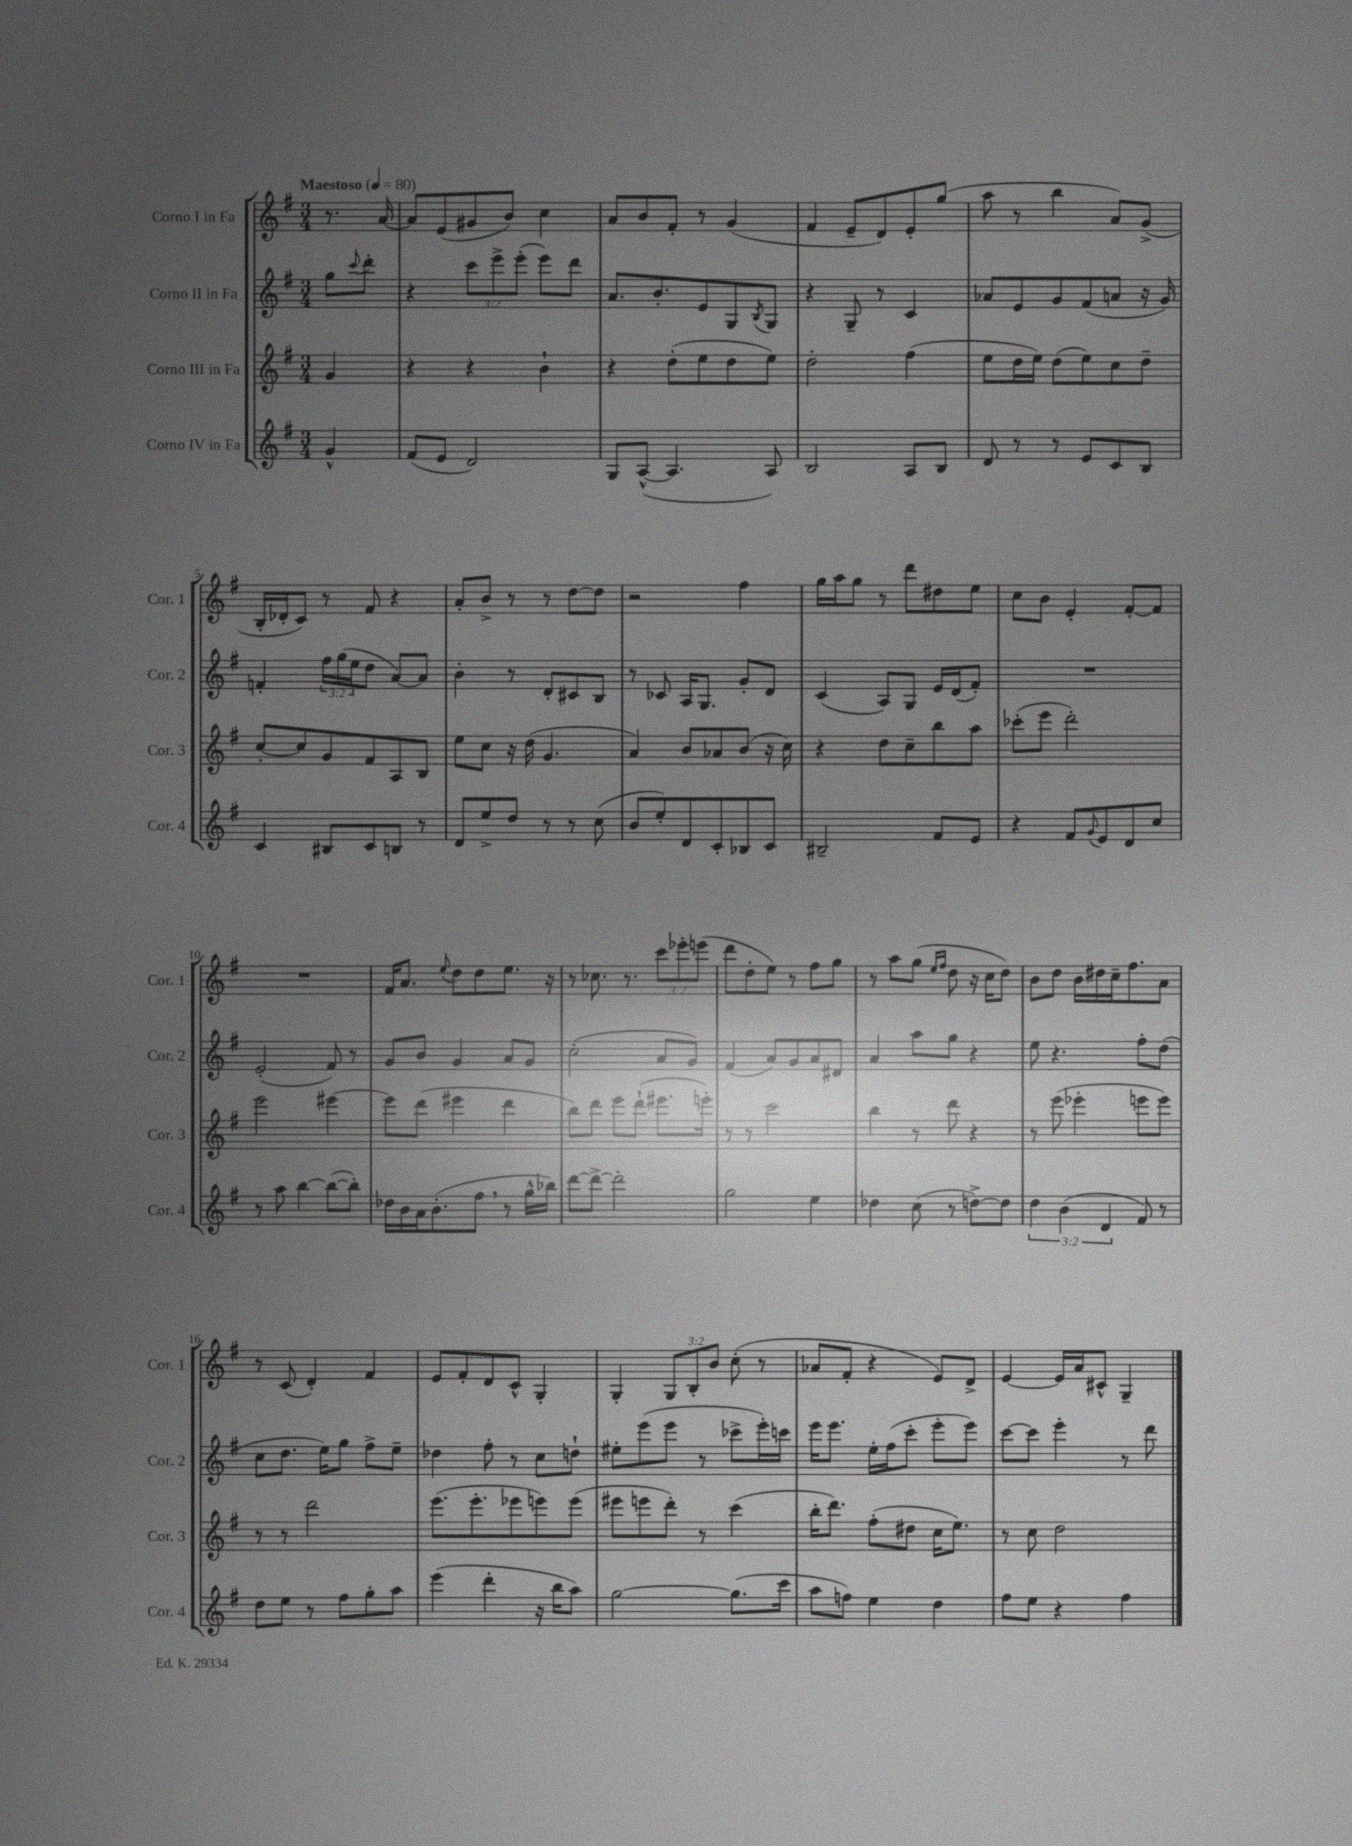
<<
\new StaffGroup <<
\new Staff = "s0" \with { instrumentName = "Corno I in Fa" shortInstrumentName = "Cor. 1" } {
    \clef treble \key g \major \numericTimeSignature \time 3/4 \override Staff.TupletNumber.text = #tuplet-number::calc-fraction-text \partial 4 \tempo "Maestoso" 4 = 80
    r8. a'16~ |
    a'8 e'8( gis'8 b'8) c''4 |
    a'8 b'8 fis'8-. r8 g'4( |
    fis'4 e'8-- d'8) e'8-. g''8( |
    a''8 r8 b''4 a'8) g'8->( |
    b16-. des'16-. c'8) r8 fis'8 r4 |
    a'8-. b'8-> r8 r8 d''8~ d''8 |
    r2 fis''4 |
    g''16 a''16 g''8 r8 d'''8 dis''8 e''8 |
    c''8 b'8 e'4-. fis'8~-. fis'8 |
    R2. |
    fis'16 a'8. \appoggiatura { e''8 } d''8 d''8 e''8. r16 |
    r8 ces''8. r8. \tuplet 3/2 { c'''8 ees'''8-. e'''8( } |
    d'''8 d''8-. e''8) r8 fis''8 g''8 |
    r8 a''8 g''8( \grace { e''16 fis''16 } d''8 r16 c''16 d''8) |
    b'8 d''8 b'16 dis''16 c''16-- fis''8. a'8 |
    r8 c'8( d'4-.) fis'4 |
    e'8 fis'8-. d'8 c'8-^ g4-. |
    g4-. \tuplet 3/2 { g8 b8-. b'8 } c''8-.( r8 |
    aes'8 fis'8-. r4 e'8) d'8-> |
    e'4~ e'16 a'16 cis'8-^ g4-- \bar "|." |
}
\new Staff = "s1" \with { instrumentName = "Corno II in Fa" shortInstrumentName = "Cor. 2" } {
    \clef treble \key g \major \numericTimeSignature \time 3/4 \override Staff.TupletNumber.text = #tuplet-number::calc-fraction-text \partial 4
    g''8 \appoggiatura { c'''8 } d'''8-. |
    r4 \tuplet 3/2 { c'''8 e'''8-> e'''8-.( } e'''8) d'''8 |
    a'8. b'8.-. e'8 g8 \acciaccatura { b8 } g8 |
    r4 g8-- r8 c'4 |
    aes'8 e'8 g'8 fis'8( a'8 r16 g'16) |
    f'4-. \tuplet 3/2 { fis''16 g''16( e''16 } d''8 a'8~) a'8 |
    b'4-. r8 d'8-. cis'8 b8 |
    r8 ces'8 a16 g8. g'8-. d'8 |
    c'4( a8) g8 e'16 d'16( fis'8-.) |
    R2. |
    e'2-.( fis'8) r8 |
    g'8 b'8 g'4 a'8 g'8 |
    c''2-.( a'8 g'8) |
    fis'4( a'8) g'8 a'8 dis'8 |
    a'4 a''8 g''8 r4 |
    e''8 r4. fis''8-. d''8( |
    c''8 d''8. e''16) g''8 fis''8-> e''8-- |
    des''4 fis''8-. r8 c''8 d''8-! |
    eis''8-. e'''8( e'''8 r8 ces'''8-> e'''16-.) c'''16 |
    e'''16 e'''8. e''16-. fis''16( c'''8-. e'''8-. e'''8) |
    c'''8~ c'''8 e'''4-. r8 d'''8 \bar "|." |
}
\new Staff = "s2" \with { instrumentName = "Corno III in Fa" shortInstrumentName = "Cor. 3" } {
    \clef treble \key g \major \numericTimeSignature \time 3/4 \partial 4
    g'4 |
    r4 r4 b'4-! |
    r4 d''8-.( e''8 d''8 e''8) |
    d''2-. fis''4( |
    e''8 d''16 e''16) d''8( e''8) c''8 d''8-- |
    c''8~-. c''8 g'8 fis'8 a8 b8 |
    e''8 c''8 r16 d''16( g'4. |
    a'4) b'8 aes'8 b'8( r16 c''16) |
    r4 d''8 c''8-- b''8 a''8 |
    ces'''8-.( e'''8 d'''2-.) |
    e'''2 eis'''4~ |
    eis'''8 d'''8( eis'''4 d'''4 |
    b''8) d'''8 e'''8 d'''8-!( eis'''8. e'''16-.) |
    r8 r8 c'''2 |
    b''4 r8 d'''8 r4 |
    r8 e'''8( ees'''4-. e'''8 e'''8) |
    r8 r8 d'''2 |
    e'''8.( e'''8.-. ees'''8 e'''8) e'''8( |
    eis'''8 e'''8 d'''8-.) r8 c'''4( |
    b''16-. d'''8.) fis''8-.( dis''8 c''16 e''8.) |
    r8 c''8 d''2 \bar "|." |
}
\new Staff = "s3" \with { instrumentName = "Corno IV in Fa" shortInstrumentName = "Cor. 4" } {
    \clef treble \key g \major \numericTimeSignature \time 3/4 \override Staff.TupletNumber.text = #tuplet-number::calc-fraction-text \partial 4
    g'4-^ |
    fis'8( e'8 d'2) |
    g8 a8~-^( a4. a8) |
    b2 a8 b8 |
    d'8 r8 r8 e'8 c'8 b8 |
    c'4 bis8 c'8 b8 r8 |
    d'8 e''8-> d''8 r8 r8 c''8( |
    b'8 e''8-.) d'8 c'8-. bes8 c'8 |
    bis2-- fis'8 e'8 |
    r4 fis'8 \appoggiatura { g'8 } e'8 d'8 c''8 |
    r8 a''8 b''4~ b''8~( b''8-.) |
    des''16 b'16 a'16 b'8.-.( fis''8 \breathe r8 g''16-^ bes''16) |
    d'''8~ d'''8~-> d'''2-. |
    g''2 e''4 |
    des''4 c''8( r8 d''8~->) d''8 |
    \tuplet 3/2 { d''4 b'4( d'4 } fis'8) r8 |
    d''8 e''8 r8 fis''8 g''8-. a''8 |
    e'''4( d'''4-. r16 b''16 a''8) |
    g''2~ g''8.( c'''16 |
    a''8 f''8) e''4 d''4 |
    fis''8 e''8 r4 fis''4 \bar "|." |
}
>>
>>
